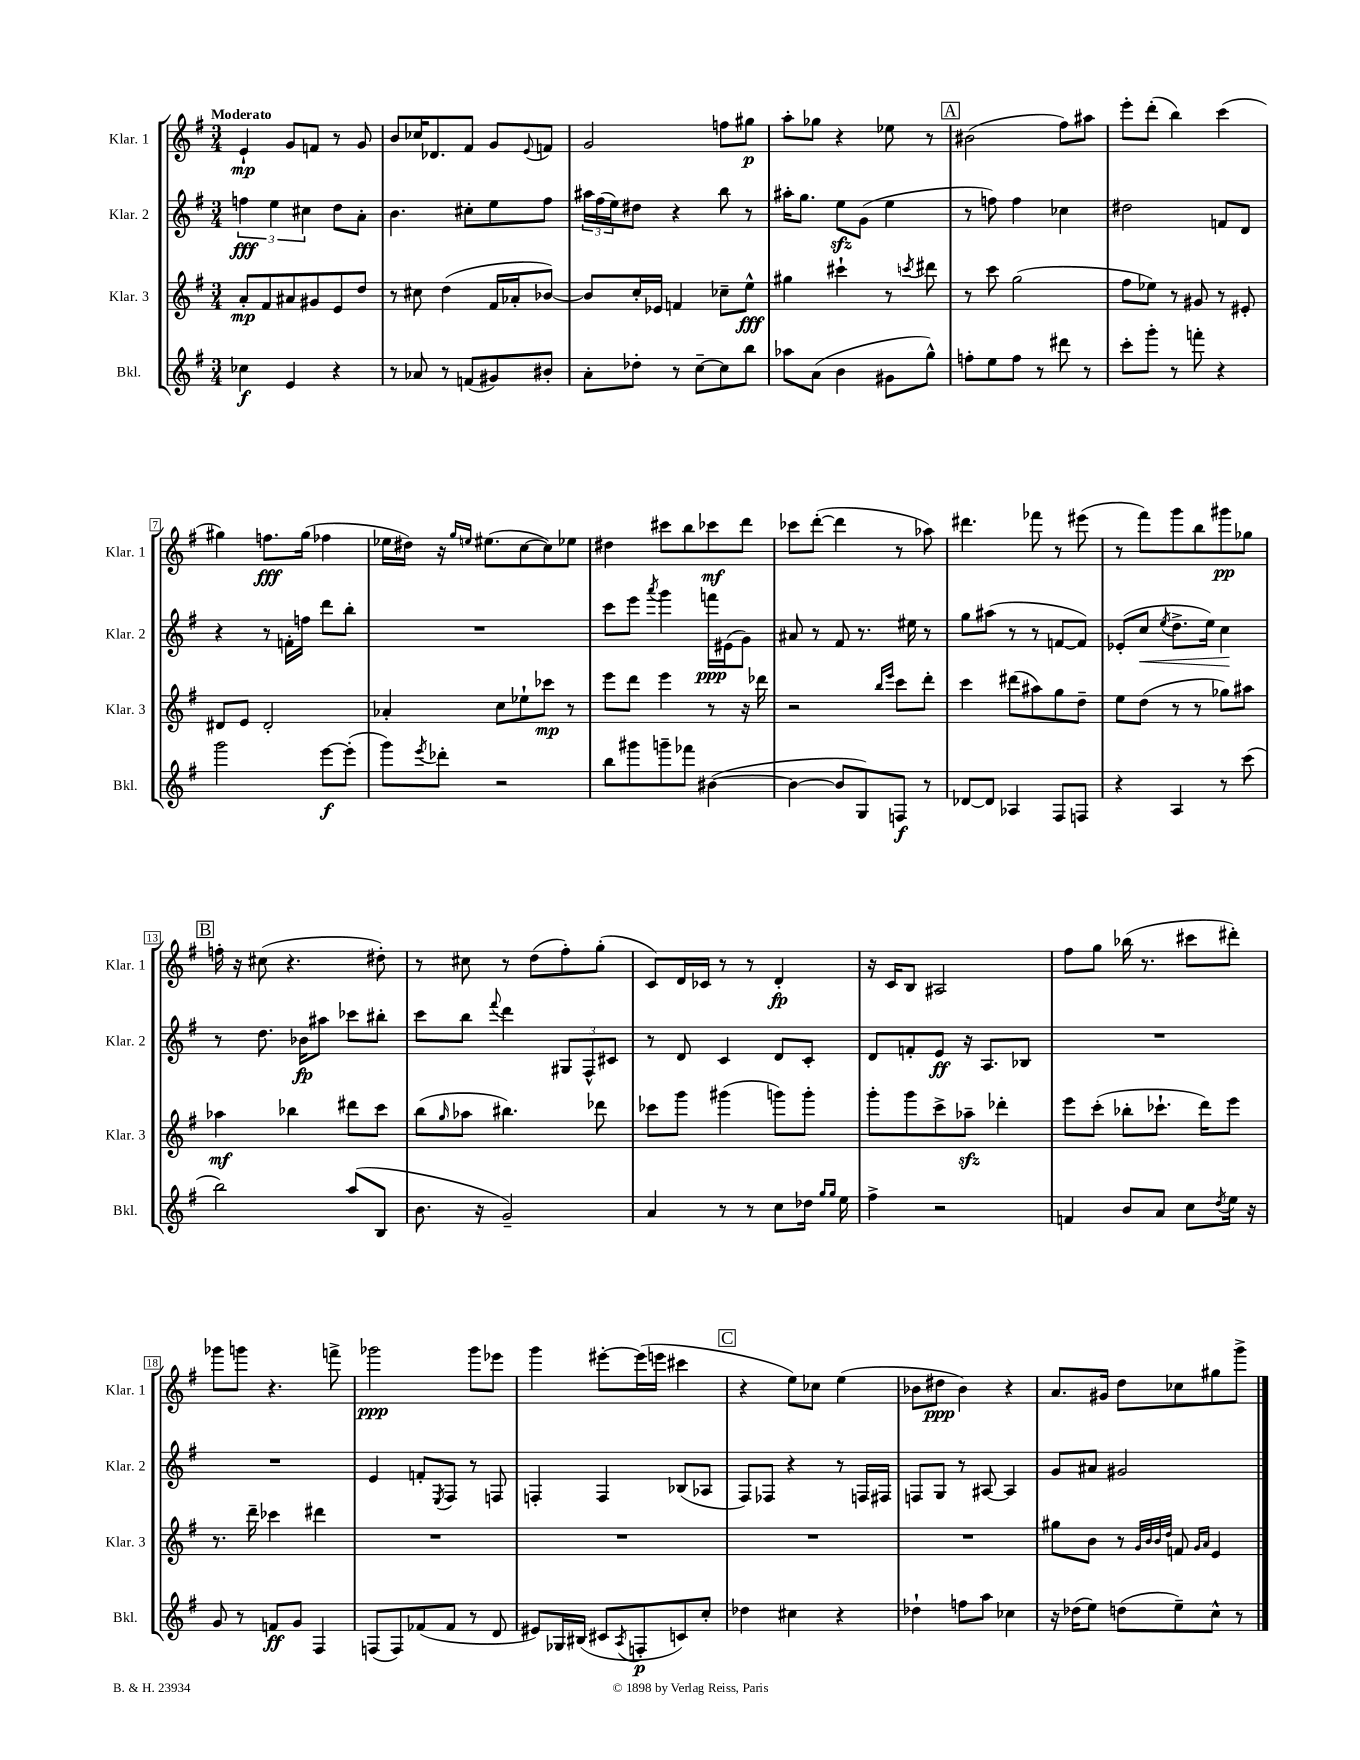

**kern	**dynam	**kern	**dynam	**kern	**dynam	**kern	**dynam
*part4	*part4	*part3	*part3	*part2	*part2	*part1	*part1
*staff4	*staff4	*staff3	*staff3	*staff2	*staff2	*staff1	*staff1
*I"Bkl.	*	*I"Klar. 3	*	*I"Klar. 2	*	*I"Klar. 1	*
*I'Bkl.	*	*I'Klar. 3	*	*I'Klar. 2	*	*I'Klar. 1	*
*clefG2	*	*clefG2	*	*clefG2	*	*clefG2	*
*k[f#]	*	*k[f#]	*	*k[f#]	*	*k[f#]	*
*M3/4	*	*M3/4	*	*M3/4	*	*M3/4	*
=1	=1	=1	=1	=1	=1	=1	=1
!	!	!	!	!	!	!LO:TX:a:B:t=Moderato	!
4cc-X\	f	8a'/L	mp	6ffn\	fff	4e`/	mp
.	.	8f#/	.	.	.	.	.
.	.	.	.	6ee\	.	.	.
4e/	.	8a#X/	.	.	.	8g/L	.
.	.	.	.	6cc#X\	.	.	.
.	.	8g#X/	.	.	.	8fn/J	.
4r	.	8e/	.	8dd\L	.	8r	.
.	.	8dd/J	.	8a'\J	.	8g/	.
=2	=2	=2	=2	=2	=2	=2	=2
8r	.	8r	.	4.b\	.	8b/L	.
8a-X/	.	8cc#X\	.	.	.	16cc-X/K	.
.	.	.	.	.	.	8.d-X/	.
8r	.	(4dd\	.	.	.	.	.
(8fn/L	.	.	.	8cc#X'\L	.	8f#/J	.
8g#X/)	.	16f#/LL	.	8ee\	.	8g/L	.
.	.	16a-X'/J	.	.	.	.	.
.	.	.	.	.	.	8qqe/	.
8b#X'/J	.	[8b-X/J)	.	8ff#\J	.	8fn/J	.
=3	=3	=3	=3	=3	=3	=3	=3
8a'\L	.	8b-/L]	.	24aa#X\LL	.	2g/	.
.	.	.	.	(24ff#\	.	.	.
.	.	.	.	24ee\J)	.	.	.
8dd-X'\J	.	16cc'/L	.	8dd#X\J	.	.	.
.	.	16e-X/JJ	.	.	.	.	.
8r	.	4fn/	.	4r	.	.	.
[8cc~\L	.	.	.	.	.	.	.
8cc\]	.	8cc-X~\L	.	8bb\	.	8ffn\L	.
8bb\J	.	8ee^^\J	fff	8r	.	8gg#X\J	p
=4	=4	=4	=4	=4	=4	=4	=4
8aa-X\L	.	4gg#X\	.	16aa#X'\KL	.	8aa'\L	.
.	.	.	.	8.gg\J	.	.	.
(8a\J	.	.	.	.	.	8gg-X\J	.
4b\	.	4ccc#X`\	.	8eezz\L	.	4r	.
.	.	.	.	(8g\J	.	.	.
8g#X\L	.	8r	.	4ee\	.	8ee-X\	.
.	.	8qcccn/	.	.	.	.	.
8gg^^\J)	.	8ddd#X\	.	.	.	8r	.
!!LO:REH:place=s1:t=A
=5	=5	=5	=5	=5	=5	=5	=5
8ffn'\L	.	8r	.	8r	.	(2b#X\	.
8ee\	.	8ccc\	.	8ffn\)	.	.	.
8ff\J	.	(2gg\	.	4ff\	.	.	.
8r	.	.	.	.	.	.	.
8ddd#X\	.	.	.	4cc-X\	.	8ff#\L)	.
8r	.	.	.	.	.	8aa#X\J	.
=6	=6	=6	=6	=6	=6	=6	=6
8ccc'\L	.	8ff#\L	.	2dd#X\	.	8eee'\L	.
8ggg'\J	.	8ee-X\J)	.	.	.	(8ddd'\J	.
8r	.	8r	.	.	.	4bb\)	.
8fffn'\	.	8g#X/	.	.	.	.	.
4r	.	8r	.	8fn/L	.	(4ccc\	.
.	.	8e#X'/	.	8d/J	.	.	.
!!LO:LB:g=z
=7	=7	=7	=7	=7	=7	=7	=7
2ggg\	.	8d#X/L	.	4r	.	4gg#X\)	.
.	.	8e/J	.	.	.	.	.
.	.	2d#'/	.	8r	.	8.ffn\L	fff
.	.	.	.	16fn'\LL	.	.	.
.	.	.	.	16ffn\JJ	.	(16gg#\Jk	.
[8eee\L	f	.	.	8ddd\L	.	4ff-X\	.
(8eee'\J]	.	.	.	8bb'\J	.	.	.
=8	=8	=8	=8	=8	=8	=8	=8
8ggg\L)	.	4a-X'/	.	2.r	.	16ee-X\LL	.
.	.	.	.	.	.	16dd#X\JJ)	.
8qeee/	.	.	.	.	.	.	.
8ddd-X'\J	.	.	.	.	.	16r	.
.	.	.	.	.	.	16qqgg/LL	.
.	.	.	.	.	.	16qqeen/JJ	.
.	.	.	.	.	.	(8.ee#X\L	.
2r	.	8cc\L	.	.	.	.	.
.	.	8ee-X`\	.	.	.	[8cc\	.
.	.	8ccc-X\J	mp	.	.	8cc\])	.
.	.	8r	.	.	.	8ee-X\J	.
=9	=9	=9	=9	=9	=9	=9	=9
8bb\L	.	8eee\L	.	8ccc\L	.	4dd#X\	.
8ggg#X\	.	8ddd\J	.	8eee\J	.	.	.
.	.	.	.	8qaaa/	.	.	.
8gggn~\	.	4eee\	.	4ggg\	.	8ccc#X\L	.
8fff-X\J	.	.	.	.	.	8bb\	.
([4b#X\	.	8r	.	16fffn\LL	ppp	8ccc-X\	mf
.	.	.	.	(16e#X\J	.	.	.
.	.	16r	.	8g\J)	.	8ddd\J	.
.	.	16ddd-X\	.	.	.	.	.
=10	=10	=10	=10	=10	=10	=10	=10
4b#\_	.	2r	.	8a#X/	.	8ccc-X\L	.
.	.	.	.	8r	.	([8ddd'\J	.
8b#/L]	.	.	.	8f#/	.	4ddd\]	.
8G/)	.	.	.	8.r	.	.	.
.	.	16qqbb/LL	.	.	.	.	.
.	.	16qqeee/JJ	.	.	.	.	.
8Fn/J	f	8ccc\L	.	.	.	8r	.
.	.	.	.	16ee#X\	.	.	.
8r	.	8ddd'\J	.	8r	.	8aa-X\)	.
=11	=11	=11	=11	=11	=11	=11	=11
[8d-X/L	.	4ccc\	.	8gg\L	.	4.ddd#X\	.
8d-/J]	.	.	.	(8aa#X\J	.	.	.
4A-X/	.	(8ddd#X\L	.	8r	.	.	.
.	.	8aa#X\)	.	8r	.	8fff-X\	.
8F#/L	.	8gg\	.	[8fn/L	.	8r	.
8Fn/J	.	8dd~\J	.	8f/J])	.	(8eee#X\	.
=12	=12	=12	=12	=12	=12	=12	=12
4r	.	8ee\L	.	(8e-X'/L	.	8r	.
!	!	!	!	!	!LO:HP:b	!	!
.	.	(8dd\J	.	8cc/J	<	8fff#\L)	.
.	.	.	.	8qee/	.	.	.
4A/	.	8r	.	8.dd^\L	.	8ggg\	.
.	.	8r	.	.	.	8bb\	.
.	.	.	.	16ee\Jk)	.	.	.
8r	.	8gg-X\L)	.	4cc\	.	8ggg#X\	pp
(8ccc\	.	8aa#X\J	.	.	.	8gg-X\J	.
.	.	.	.	.	[	.	.
!!LO:LB:g=z
!!LO:REH:place=s1:t=B
=13	=13	=13	=13	=13	=13	=13	=13
2bb\)	.	4aa-X\	mf	8r	.	16ffn'\	.
.	.	.	.	.	.	16r	.
.	.	.	.	8.dd\	.	(8cc#X\	.
.	.	4bb-X\	.	.	.	4.r	.
.	.	.	.	16b-X\KL	fp	.	.
.	.	.	.	8aa#X\J	.	.	.
(8aa/L	.	8ddd#X\L	.	8ccc-X\L	.	.	.
8B/J	.	8ccc\J	.	8bb#X'\J	.	8dd#X'\)	.
=14	=14	=14	=14	=14	=14	=14	=14
8.b\	.	(8bb\L	.	8ccc\L	.	8r	.
.	.	16qqgg/	.	.	.	.	.
.	.	8aa-X\J	.	8bb\J	.	8cc#X\	.
16r	.	.	.	.	.	.	.
.	.	.	.	8qqfff#/	.	.	.
2g~/)	.	4.bb#X\)	.	4ddd\	.	8r	.
.	.	.	.	.	.	(8dd\L	.
.	.	.	.	12G#X/L	.	8ff#'\)	.
.	.	.	.	12F#^^/	.	.	.
.	.	8ddd-X\	.	.	.	(8gg'\J	.
.	.	.	.	12c#X/J	.	.	.
=15	=15	=15	=15	=15	=15	=15	=15
4a/	.	8ccc-X\L	.	8r	.	8c/L)	.
.	.	8ggg\J	.	8d/	.	16d/L	.
.	.	.	.	.	.	16c-X/JJ	.
8r	.	(4ggg#X\	.	4c/	.	8r	.
8r	.	.	.	.	.	8r	.
8cc\L	.	8gggn\L)	.	8d/L	.	4d'/	fp
16dd-X\Jk	.	8ggg'\J	.	8c'/J	.	.	.
16qqgg/LL	.	.	.	.	.	.	.
16qqgg/JJ	.	.	.	.	.	.	.
16ee\	.	.	.	.	.	.	.
=16	=16	=16	=16	=16	=16	=16	=16
4ff#^\	.	8ggg'\L	.	8d/L	.	16r	.
.	.	.	.	.	.	16c/KL	.
.	.	8ggg\	.	8fn'/	.	8B/J	.
2r	.	8ccc^\	.	8e/J	ff	2A#X/	.
.	.	8aa-Xzz~\J	.	16r	.	.	.
.	.	.	.	8.A/L	.	.	.
.	.	4ddd-X'\	.	.	.	.	.
.	.	.	.	8B-X/J	.	.	.
=17	=17	=17	=17	=17	=17	=17	=17
4fn/	.	8eee\L	.	2.r	.	8ff#\L	.
.	.	(8ccc'\J	.	.	.	8gg\J	.
8b/L	.	8bb-X'\L	.	.	.	(16bb-X\	.
.	.	.	.	.	.	8.r	.
8a/J	.	8.ccc-X`\J	.	.	.	.	.
8cc\L	.	.	.	.	.	8ccc#X\L	.
.	.	16ddd\KL)	.	.	.	.	.
8qdd/	.	.	.	.	.	.	.
16ee\Jk	.	8eee\J	.	.	.	8ddd#X'\J)	.
16r	.	.	.	.	.	.	.
!!LO:LB:g=z
=18	=18	=18	=18	=18	=18	=18	=18
8g/	.	8.r	.	2.r	.	8ggg-X\L	.
8r	.	.	.	.	.	8gggn\J	.
.	.	16ddd~\	.	.	.	.	.
8fn/L	ff	4ccc-X\	.	.	.	4.r	.
8g/J	.	.	.	.	.	.	.
4F#/	.	4ddd#X\	.	.	.	.	.
.	.	.	.	.	.	8fffn^\	.
=19	=19	=19	=19	=19	=19	=19	=19
(8Fn/L	.	2.r	.	4e/	.	2ggg-X\	ppp
8F/)	.	.	.	.	.	.	.
(8f-X/	.	.	.	8fn'/L	.	.	.
.	.	.	.	8qE/	.	.	.
8f-/J	.	.	.	8F#/J	.	.	.
8r	.	.	.	8r	.	8ggg-\L	.
8d/	.	.	.	8Fn/	.	8eee-X\J	.
=20	=20	=20	=20	=20	=20	=20	=20
8e#X/L)	.	2.r	.	4Fn'/	.	4ggg\	.
16G-X/L	.	.	.	.	.	.	.
(16B#X/JJ	.	.	.	.	.	.	.
8c#X/L	.	.	.	4F/	.	[8eee#X'\L	.
8qA/	.	.	.	.	.	.	.
8Fn'/	p	.	.	.	.	(16eee#\L]	.
.	.	.	.	.	.	16eeen\JJ	.
8cn/)	.	.	.	(8B-X/L	.	4ccc#X\	.
8cc'/J	.	.	.	8A-X/J	.	.	.
!!LO:REH:place=s1:t=C
=21	=21	=21	=21	=21	=21	=21	=21
4dd-X\	.	2.r	.	8F#/L)	.	4r	.
.	.	.	.	8F-X/J	.	.	.
4cc#X\	.	.	.	4r	.	8ee\L)	.
.	.	.	.	.	.	8cc-X\J	.
4r	.	.	.	8r	.	(4ee\	.
.	.	.	.	16Fn/LL	.	.	.
.	.	.	.	16F#X/JJ	.	.	.
=22	=22	=22	=22	=22	=22	=22	=22
4dd-X`\	.	2.r	.	8Fn/L	.	8b-X\L	.
.	.	.	.	8G/J	.	8dd#X\J	ppp
8ffn\L	.	.	.	8r	.	4b-\)	.
8aa\J	.	.	.	[8A#X/	.	.	.
4cc-X\	.	.	.	4A#/]	.	4r	.
=23	=23	=23	=23	=23	=23	=23	=23
16r	.	8gg#X\L	.	8g/L	.	8.a/L	.
(16dd-X\KL	.	.	.	.	.	.	.
8ee\J)	.	8b\J	.	8a#X/J	.	.	.
.	.	.	.	.	.	16g#X/Jk	.
(8ddn\L	.	8r	.	2g#X/	.	8dd\L	.
.	.	32qqg/LLL	.	.	.	.	.
.	.	32qqb/	.	.	.	.	.
.	.	32qqb/	.	.	.	.	.
.	.	32qqdd/JJJ	.	.	.	.	.
8ee~\)	.	8fn/	.	.	.	8cc-X\	.
.	.	16qqg/LL	.	.	.	.	.
.	.	16qqa/JJ	.	.	.	.	.
8cc^^\J	.	4e/	.	.	.	8gg#X\	.
8r	.	.	.	.	.	8ggg^\J	.
==	==	==	==	==	==	==	==
*-	*-	*-	*-	*-	*-	*-	*-
